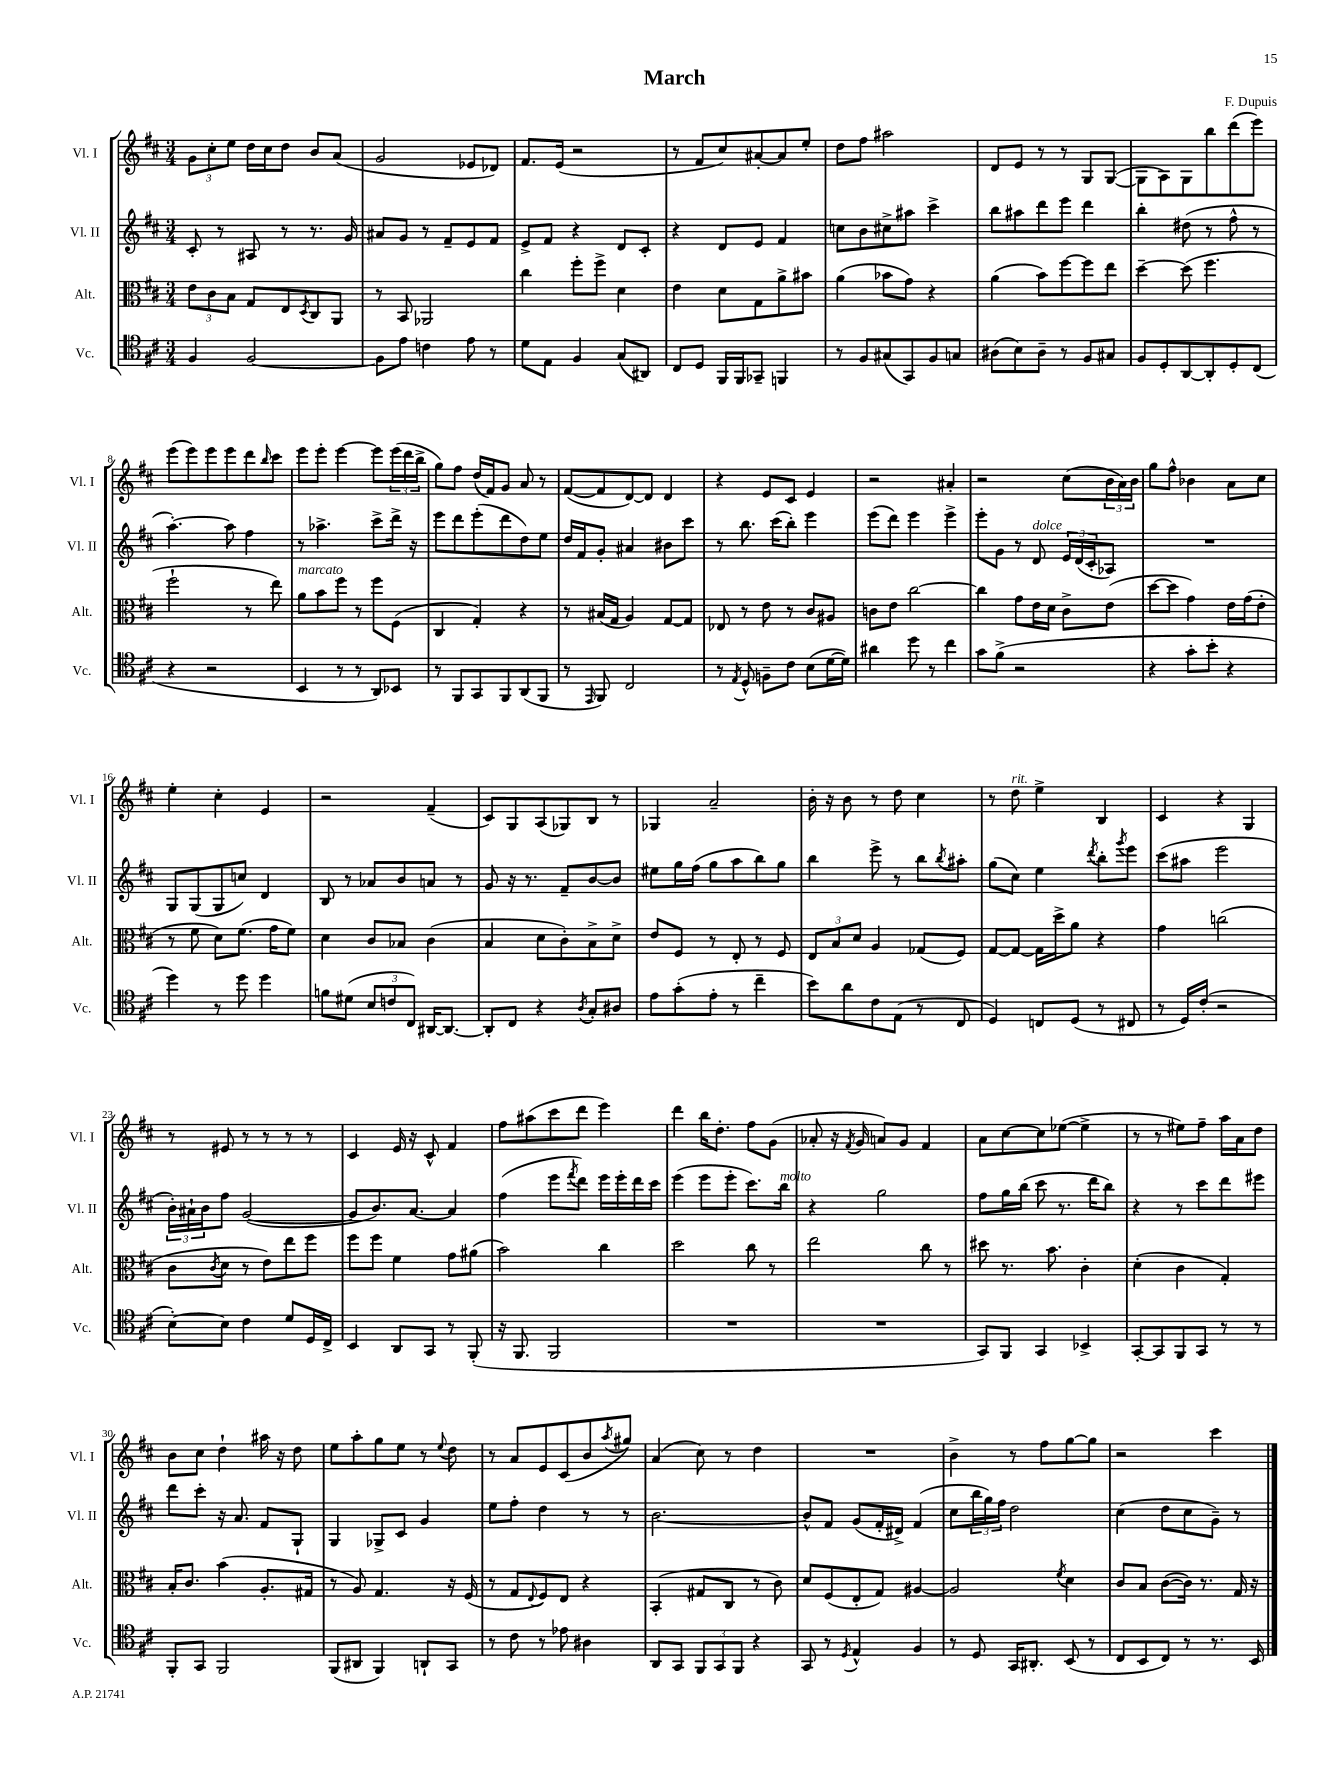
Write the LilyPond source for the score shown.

\header { title = "March" composer = "F. Dupuis" }
<<
\new StaffGroup <<
\new Staff = "s0" \with { instrumentName = "Vl. I" shortInstrumentName = "Vl. I" } {
    \clef treble \key d \major \numericTimeSignature \time 3/4
    \tuplet 3/2 { g'8 cis''8-. e''8 } d''16 cis''16 d''8 b'8 a'8( |
    g'2 ees'8 des'8) |
    fis'8. e'16( r2 |
    r8 fis'8 cis''8) ais'8~-. ais'8 e''8-. |
    d''8 fis''8 ais''2 |
    d'8 e'8 r8 r8 g8 g8~( |
    g8 a8) g8 b''8 d'''8( e'''8) |
    e'''8( e'''8) e'''8 e'''8 d'''8 \grace { b''16 } cis'''8 |
    e'''8 e'''8-. e'''4~ e'''8 \tuplet 3/2 { e'''16( d'''16 b''16-> } |
    g''8) fis''8 d''16( fis'16) g'8 a'8 r8 |
    fis'8~( fis'8 d'8~) d'8 d'4 |
    r4 e'8 cis'8 e'4 |
    r2 ais'4-. |
    r2 cis''8( \tuplet 3/2 { b'16 a'16) b'16 } |
    g''8 fis''8-^ bes'4 a'8 cis''8 |
    e''4-. cis''4-. e'4 |
    r2 fis'4--( |
    cis'8) g8 a8( ges8) b8 r8 |
    ges4 a'2-- |
    b'16-. r16 b'8 r8 d''8 cis''4 |
    r8 d''8^\markup { \italic "rit." } e''4-> b4 |
    cis'4 r4 g4 |
    r8 eis'8 r8 r8 r8 r8 |
    cis'4 e'16 r16 cis'8-^ fis'4 |
    fis''8 ais''8( cis'''8 d'''8 e'''4) |
    d'''4 b''16 d''8.-. fis''8 g'8( |
    aes'8-. r16 \acciaccatura { fis'8 } g'16 a'8) g'8 fis'4 |
    a'8 cis''8~ cis''8 ees''8~( ees''4-> |
    r8 r8 eis''8) fis''8-- a''16 a'16 d''8 |
    b'8 cis''8 d''4-! ais''16 r16 d''8 |
    e''8 a''8-. g''8 e''8 r8 \appoggiatura { e''8 } d''8 |
    r8 a'8 e'8 cis'8( b'8 \acciaccatura { a''8 } gis''8) |
    a'4( cis''8) r8 d''4 |
    R2. |
    b'4-> r8 fis''8 g''8~ g''8 |
    r2 cis'''4 \bar "|." |
}
\new Staff = "s1" \with { instrumentName = "Vl. II" shortInstrumentName = "Vl. II" } {
    \clef treble \key d \major \numericTimeSignature \time 3/4
    cis'8-. r8 ais8 r8 r8. g'16 |
    ais'8 g'8 r8 fis'8-- e'8 fis'8 |
    e'8-> fis'8 r4 d'8 cis'8-. |
    r4 d'8 e'8 fis'4 |
    c''8 b'8 cis''8-> ais''8 cis'''4-> |
    b''8 ais''8 d'''8 e'''8 d'''4 |
    b''4-. dis''8( r8 fis''8-^ r8 |
    a''4.~-.) a''8 fis''4 |
    r8 aes''4.-> cis'''8-> d'''16-> r16 |
    e'''8 d'''8 e'''8-.( d'''8 d''8) e''8 |
    d''16 fis'16 g'8-. ais'4 bis'8 cis'''8 |
    r8 b''8. cis'''16( b''8-.) e'''4 |
    e'''8( d'''8) e'''4 e'''4-> |
    e'''8-. g'8 r8 d'8^\markup { \italic "dolce" } \tuplet 3/2 { e'16 d'16( cis'16-. } aes8) |
    R2. |
    g8 g8( g8 c''8) d'4 |
    b8 r8 aes'8 b'8 a'8 r8 |
    g'8 r16 r8. fis'8-- b'8~ b'8 |
    eis''8 g''16 fis''16( g''8 a''8 b''8) g''8 |
    b''4 e'''8-> r8 b''8 \acciaccatura { b''8 } ais''8-. |
    g''8( cis''8) e''4 \acciaccatura { d'''8 } b''8-. \acciaccatura { g'''8 } e'''8 |
    cis'''8( ais''8 e'''2 |
    \tuplet 3/2 { b'16-.) ais'16-! b'16 } fis''8 g'2~( |
    g'8 b'8.) a'8.~ a'4 |
    fis''4( e'''8 \acciaccatura { fis'''8 } d'''8) e'''16 e'''16-. d'''16 cis'''16 |
    e'''4( e'''8 e'''8-. cis'''8.) b''16^\markup { \italic "molto" } |
    r4 g''2 |
    fis''8 g''16 b''16( cis'''8 r8. d'''16 b''8) |
    r4 r8 cis'''8 d'''8 eis'''8 |
    d'''8 cis'''8-. r16 a'8. fis'8 g8-! |
    g4 ges8-> cis'8 g'4 |
    e''8 fis''8-. d''4 r8 r8 |
    b'2.~ |
    b'8-^ fis'8 g'8( fis'16-. dis'16->) fis'4( |
    cis''8 \tuplet 3/2 { b''16 g''16) fis''16 } d''2 |
    cis''4( d''8 cis''8 g'8--) r8 \bar "|." |
}
\new Staff = "s2" \with { instrumentName = "Alt." shortInstrumentName = "Alt." } {
    \clef alto \key d \major \numericTimeSignature \time 3/4
    \tuplet 3/2 { e'8 cis'8 b8 } g8 e8 \acciaccatura { d8 } cis8 a,8 |
    r8 b,8 aes,2 |
    cis''4 fis''8-. fis''8-> d'4 |
    e'4 d'8 g8 a'8-> bis'8 |
    a'4( bes'8 g'8) r4 |
    a'4( b'8) fis''8~ fis''8 e''8 |
    d''4~-- d''8( fis''4. |
    fis''2-! r8 e''8) |
    a'8^\markup { \italic "marcato" } b'8 fis''8 r8 fis''8 fis8( |
    cis4 g4-.) r4 |
    r8 bis16( g16 a4) g8~ g8 |
    ees8 r8 e'8 r8 cis'8 ais8 |
    c'8 e'8 cis''2~ |
    cis''4 g'8 e'16 d'16 cis'8-> e'8( |
    d''8~ d''8 g'4) e'16 g'16( e'8-. |
    r8 fis'8 d'8) fis'8.( g'16 fis'8) |
    d'4 cis'8 bes8 cis'4( |
    b4 d'8 cis'8-.) b8-> d'8-> |
    e'8 fis8 r8 e8-. r8 fis8 |
    \tuplet 3/2 { e8 b8 d'8 } a4 ges8( fis8) |
    g8~ g8~ g16 d''16-> a'8 r4 |
    g'4 c''2( |
    cis'8 \acciaccatura { cis'8 } d'8 r8 e'8) e''8 fis''8 |
    fis''8 fis''8 fis'4 g'8 ais'8( |
    b'2) cis''4 |
    d''2 cis''8 r8 |
    e''2 cis''8 r8 |
    dis''8 r8. b'8. cis'4-. |
    d'4-.( cis'4 g4-.) |
    b16-. cis'8. b'4( a8.-. gis16 |
    r8 a8) g4. r16 fis16( |
    r8 g8 \appoggiatura { e8 } fis8) e8 r4 |
    b,4-.( gis8 cis8 r8 cis'8) |
    d'8 fis8( e8-. g8) ais4~ |
    ais2 \acciaccatura { fis'8 } d'4 |
    cis'8 b8 cis'8~( cis'16) r8. g16 r16 \bar "|." |
}
\new Staff = "s3" \with { instrumentName = "Vc." shortInstrumentName = "Vc." } {
    \clef tenor \key d \major \numericTimeSignature \time 3/4
    fis4 fis2~ |
    fis8 e'8 c'4 e'8 r8 |
    d'8 e8 fis4 g8( ais,8) |
    cis8 d8 fis,16 fis,16 ges,8-- f,4 |
    r8 fis8 gis8( g,8) fis8 g8 |
    ais8( b8) ais8-- r8 fis8 gis8 |
    fis8 d8-. a,8~ a,8-. d8-. cis8( |
    r4 r2 |
    b,4 r8 r8 a,8) bes,8 |
    r8 fis,8 g,8 fis,8 a,8( fis,8 |
    r8 \grace { e,16 } fis,8) cis2 |
    r8 \acciaccatura { e8 } d8-^ f8-- cis'8 b8( d'16~ d'16) |
    ais'4 d''8 r8 cis''4 |
    g'8 fis'8->( r2 |
    r4 g'8-. b'8-. r4 |
    d''4) r8 d''8 d''4 |
    f'8 dis'8( \tuplet 3/2 { b8 c'8 cis8) } ais,16~ ais,8.~ |
    ais,8-. cis8 r4 \acciaccatura { a8 } g8-. ais8 |
    e'8 g'8-.( e'8-. r8 cis''4-- |
    b'8) a'8 cis'8 e8( r8 cis8 |
    d4) c8 d8( r8 cis8 |
    r8 d16) cis'16-.( r2 |
    b8~-.) b8 cis'4 d'8 d16 cis16-> |
    b,4 a,8 g,8 r8 fis,8-.( |
    r16 fis,8. fis,2 |
    R2. |
    R2. |
    g,8) fis,8 g,4 bes,4-> |
    g,8~-. g,8 fis,8 g,8 r8 r8 |
    fis,8-. g,8 fis,2 |
    fis,8( ais,8 fis,4) a,8-! g,8 |
    r8 cis'8 r8 ees'8 ais4 |
    a,8 g,8 \tuplet 3/2 { fis,8 g,8 fis,8 } r4 |
    g,8 r8 \acciaccatura { d8 } e4-^ fis4 |
    r8 d8 g,16 ais,8.-. b,8( r8 |
    cis8 b,8 cis8) r8 r8. b,16 \bar "|." |
}
>>
>>
